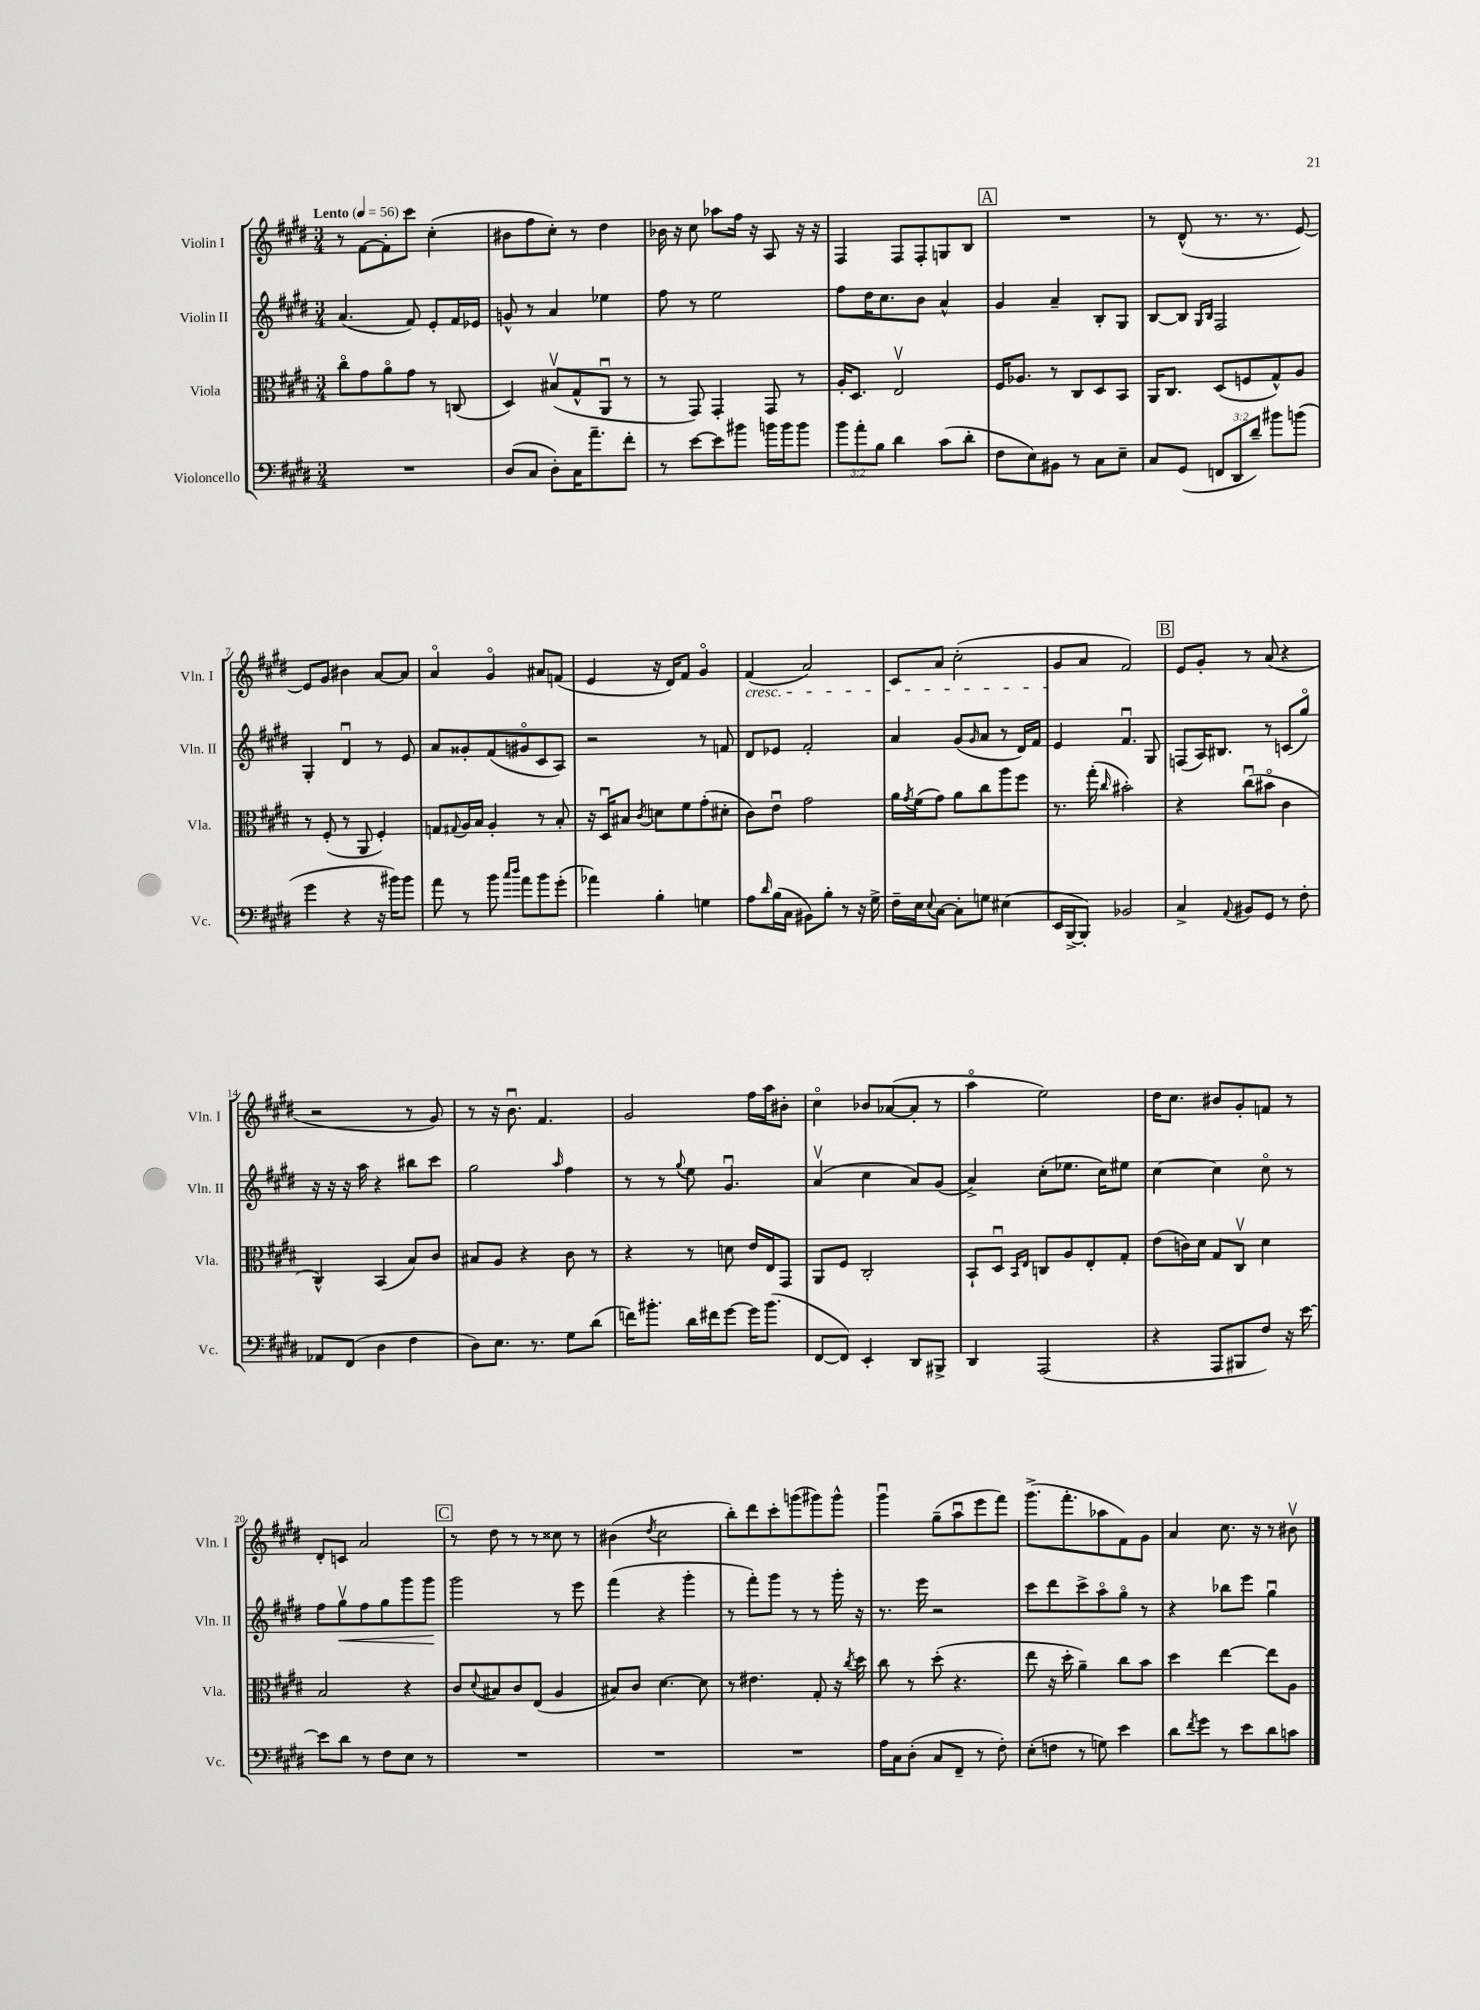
<<
\new StaffGroup <<
\new Staff = "s0" \with { instrumentName = "Violin I" shortInstrumentName = "Vln. I" } {
    \clef treble \key e \major \numericTimeSignature \time 3/4 \tempo "Lento" 4 = 56
    r8 fis'8~ fis'8-. cis'''8 cis''4-.( |
    bis'8 fis''8 cis''8-.) r8 dis''4 |
    bes'16 r16 cis''8 aes''8 fis''16 r16 a8 r16 r16 |
    fis4 fis8 fis8-. g8 b8 |
    \mark \markup { \box "A" } R2. |
    r8 dis'8-^( r8. r8. e'8~) |
    e'8 gis'8 bis'4 a'8~ a'8 |
    a'4\flageolet gis'4\flageolet ais'8 f'8( |
    e'4 r16 dis'16) fis'8 gis'4\flageolet |
    fis'4\cresc( a'2) |
    cis'8 a'8 cis''2-.( |
    gis'8\! a'8 fis'2) |
    \mark \markup { \box "B" } e'8 gis'8-. r8 a'8( r4 |
    r2 r8 gis'8) |
    r8 r16 b'8.\downbow fis'4. |
    gis'2 fis''16 a''16 bis'8-. |
    cis''4\flageolet bes'8 aes'8~( aes'8-. r8 |
    a''4\flageolet e''2) |
    dis''16 cis''8. bis'8 gis'8-. f'8 r8 |
    dis'8-. c'8 a'2 |
    \mark \markup { \box "C" } r8 dis''8 r8 r8 cisis''8 r8 |
    bis'4( \acciaccatura { dis''8 } cis''2 |
    b''8-.) dis'''8 cis'''8-. g'''8( gis'''8) gis'''8-^ |
    gis'''4\downbow gis''8--( a''8\downbow e'''8 fis'''8) |
    gis'''8.->( fis'''8.-. aes''8 fis'8) gis'8 |
    a'4 cis''8. r16 r8 bis'8\upbow \bar "|." |
}
\new Staff = "s1" \with { instrumentName = "Violin II" shortInstrumentName = "Vln. II" } {
    \clef treble \key e \major \numericTimeSignature \time 3/4
    a'4.( fis'8) e'8-. fis'16 ees'16 |
    g'8-^ r8 a'4 ees''4 |
    fis''8 r8 e''2 |
    fis''8 dis''16 cis''8. b'8 a'4-^ |
    \mark \markup { \box "A" } gis'4 a'4-- b8-. gis8 |
    b8~ b8 \grace { gis16 b16 } fis2 |
    gis4-. dis'4\downbow r8 e'8 |
    a'8 gisis'8-. fis'8( gis'8\flageolet cis'8 a8) |
    r2 r8 f'8 |
    dis'8 ees'8 fis'2-. |
    a'4 gis'8( \grace { gis'16 } a'8 r8 dis'16) fis'16 |
    e'4 fis'4.\downbow gis8 |
    \mark \markup { \box "B" } f8( a16) bis8. r8 c'8( gis''8\flageolet) |
    r16 r16 r16 a''16 r4 bis''8 cis'''8 |
    gis''2 \grace { a''16 } fis''4 |
    r8 r8 \appoggiatura { gis''8 } e''8 gis'4.\downbow |
    a'4\upbow( cis''4 a'8) gis'8( |
    a'4->) cis''8-.( ees''8. cis''16) eis''8 |
    cis''4~ cis''4 cis''8\flageolet r8 |
    fis''8 gis''8\upbow\< fis''8 gis''8 gis'''8 gis'''8\! |
    \mark \markup { \box "C" } gis'''2 r8 e'''8 |
    fis'''4( r4 gis'''4-. |
    r8 fis'''8-.) gis'''8 r8 r8 gis'''16-. r16 |
    r8. e'''16 r2 |
    cis'''8 dis'''8 cis'''8-> a''8\flageolet gis''8\flageolet r8 |
    r4 bes''8 e'''8 gis''4\downbow \bar "|." |
}
\new Staff = "s2" \with { instrumentName = "Viola" shortInstrumentName = "Vla." } {
    \clef alto \key e \major \numericTimeSignature \time 3/4
    cis''8\flageolet gis'8 a'8\flageolet gis'8 r8 c8( |
    dis4) bis8\upbow( gis8-^ a,8\downbow r8 |
    r8 gis,8) gis,4-. gis,8 r8 |
    a16-. dis8. e2\upbow |
    \mark \markup { \box "A" } fis16 aes8. r8 cis8 dis8 b,8 |
    a,16 cis8. dis8( f8 gis8-^) a8 |
    r8 fis8-.( r8 a,8 fis4-.) |
    g8 \appoggiatura { gis8 } a16 b16 a4-. r8 b8-. |
    r16 dis16\downbow bis8 \acciaccatura { cis'8 } d'8 fis'8 gis'8-.( dis'8-. |
    cis'8) e'8\downbow gis'2 |
    a'16 \acciaccatura { gis'8 } fis'16( gis'8) a'8 cis''8 a''8 fis''8 |
    r8. gis''16-.( \grace { cis''16 } bis'2-.) |
    \mark \markup { \box "B" } r4 cis''8\downbow( bis'8\flageolet cis'4 |
    cis4-^) b,4( b8) cis'8 |
    bis8 a8 r4 cis'8 r8 |
    r4 r8 d'8 e'16 e16 gis,8 |
    a,8 fis8 cis2-. |
    b,8-! dis8\downbow \grace { b,16 e16 } c8 a8 e8-. gis8-. |
    e'8( c'16) dis'16 gis8 cis8\upbow dis'4 |
    b2 r4 |
    \mark \markup { \box "C" } cis'8 \appoggiatura { dis'8 } bis8 cis'8 e8( a4 |
    bis8) cis'8 dis'4.~ dis'8 |
    r8 eis'4. gis8-. r16 \acciaccatura { cis''8 } dis''16 |
    cis''8 r8 dis''8-.( r4. |
    e''8 r16 dis''16-. a'4--) cis''8 b'8 |
    dis''4 e''4~ e''8 a8 \bar "|." |
}
\new Staff = "s3" \with { instrumentName = "Violoncello" shortInstrumentName = "Vc." } {
    \clef bass \key e \major \numericTimeSignature \time 3/4 \override Staff.TupletNumber.text = #tuplet-number::calc-fraction-text
    R2. |
    dis8( cis8 dis8-.) cis16 a'8.-- fis'8-. |
    r8 e'8~ e'8 bis'8 b'16 b'16 b'8 |
    \tuplet 3/2 { b'8 a'8-. b8 } dis'4 cis'8( dis'8-. |
    \mark \markup { \box "A" } fis8 e8) bis,8 r8 cis8 e8-- |
    cis8 gis,8( \tuplet 3/2 { f,8 dis,8 dis'8--) } bis'8 b'8( |
    gis'4 r4 r16 bis'16) bis'8 |
    a'8 r8 b'8 \grace { cis''16 dis''16 } a'8 b'8 gis'8-.( |
    aes'4) b4-. g4 |
    a8 \grace { dis'16 } b16( cis16 bis,8) b8-. r8 r16 gis16-> |
    fis16-- e16 \appoggiatura { e8 } cis8~ cis8-. g8 eis4( |
    e,16 b,,16~-> b,,8-.) bes,2 |
    \mark \markup { \box "B" } cis4-> \appoggiatura { a,8 } bis,8 gis,8 r8 fis8-. |
    aes,8 fis,8( dis4 fis4 |
    dis8) e8. r8. gis8 dis'8( |
    f'16) bis'8.-. dis'16 fis'16 gis'8~ gis'16 bis'8.( |
    fis,8~ fis,8) e,4-. dis,8 bis,,8-> |
    dis,4 a,,2( |
    r4 a,,8 bis,,8 fis8) r16 e'16~ |
    e'8 dis'8 r8 fis8 e8 r8 |
    \mark \markup { \box "C" } R2. |
    R2. |
    R2. |
    a16 cis16 dis8-.( cis8 fis,8-- r8 fis8-.) |
    e8-.( f8 r8 g8) e'4 |
    dis'8 \acciaccatura { fis'8 } gis'8 r8 e'8 dis'8 c'8 \bar "|." |
}
>>
>>
